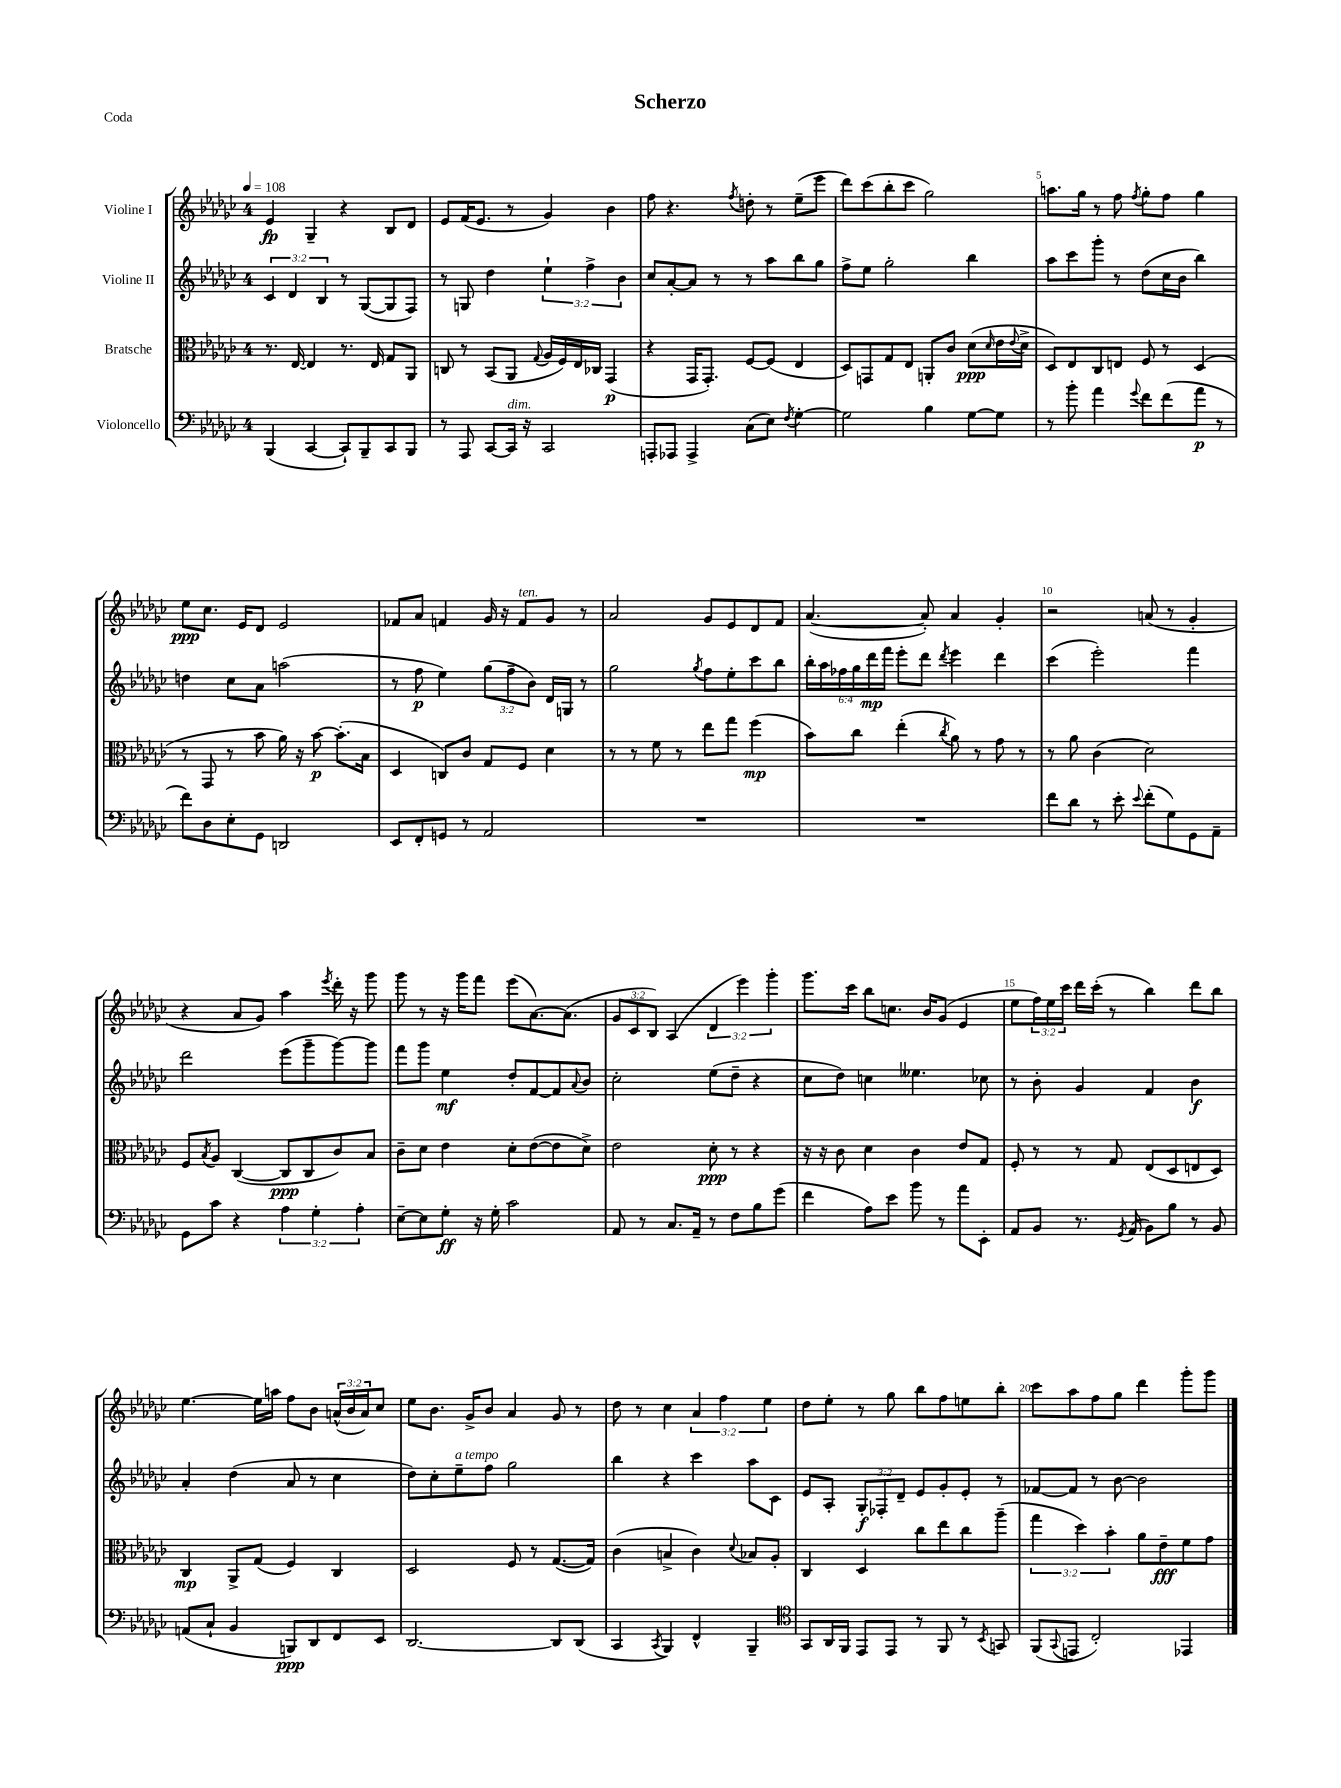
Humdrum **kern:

**kern	**dynam	**kern	**dynam	**kern	**dynam	**kern	**dynam
*part4	*part4	*part3	*part3	*part2	*part2	*part1	*part1
*staff4	*staff4	*staff3	*staff3	*staff2	*staff2	*staff1	*staff1
*I"Violoncello	*	*I"Bratsche	*	*I"Violine II	*	*I"Violine I	*
*clefF4	*	*clefC3	*	*clefG2	*	*clefG2	*
*k[b-e-a-d-g-c-]	*	*k[b-e-a-d-g-c-]	*	*k[b-e-a-d-g-c-]	*	*k[b-e-a-d-g-c-]	*
*M4/4	*	*M4/4	*	*M4/4	*	*M4/4	*
*MM108	*	*MM108	*	*MM108	*	*MM108	*
=1	=1	=1	=1	=1	=1	=1	=1
(4BBB-/	.	8.r	.	6c-/	.	4e-/	fp
.	.	.	.	6d-/	.	.	.
.	.	[16E-/	.	.	.	.	.
[4CC-/	.	4E-/]	.	.	.	4G-~/	.
.	.	.	.	6B-/	.	.	.
8CC-`/L])	.	8.r	.	8r	.	4r	.
8BBB-~/	.	.	.	([8G-/L	.	.	.
.	.	16E-/	.	.	.	.	.
8CC-/	.	8G-/L	.	8G-/]	.	8B-/L	.
8BBB-/J	.	8AA-/J	.	8F/J)	.	8d-/J	.
=2	=2	=2	=2	=2	=2	=2	=2
8r	.	8Cn/	.	8r	.	8e-/L	.
8AAA-/	.	8r	.	8Gn/	.	(16f/K	.
.	.	.	.	.	.	8.e-/J	.
[8CC-/L	.	(8BB-/L	.	4dd-\	.	.	.
!LO:TX:a:i:t=dim.	!	!	!	!	!	!	!
16CC-/Jk]	.	8AA-/J	.	.	.	8r	.
16r	.	.	.	.	.	.	.
.	.	8qqG-/	.	.	.	.	.
2CC-/	.	16A-/LL	.	6ee-`\	.	4g-/)	.
.	.	16F/)	.	.	.	.	.
.	.	16E-/	.	.	.	.	.
.	.	.	.	6ff^\	.	.	.
.	.	16C-X/JJ	.	.	.	.	.
.	.	(4GG-/	p	.	.	4b-\	.
.	.	.	.	6b-\	.	.	.
=3	=3	=3	=3	=3	=3	=3	=3
8AAAn'/L	.	4r	.	8cc-/L	.	8ff\	.
8AAA-X/J	.	.	.	[8a-'/	.	4.r	.
4AAA-^/	.	16GG-/KL	.	8a-/J]	.	.	.
.	.	8.GG-'/J)	.	.	.	.	.
.	.	.	.	8r	.	.	.
.	.	.	.	.	.	8qff/	.
(8C-\L	.	[8F/L	.	8r	.	8ddn'\	.
8E-\J)	.	(8F/J]	.	8aa-\L	.	8r	.
8qF/	.	.	.	.	.	.	.
[4G-'\	.	4E-/	.	8bb-\	.	(8ee-~\L	.
.	.	.	.	8gg-\J	.	8eee-\J	.
=4	=4	=4	=4	=4	=4	=4	=4
2G-\]	.	8D-/L)	.	8ff^\L	.	8ddd-\L)	.
.	.	8GGn/	.	8ee-\J	.	(8ccc-\	.
.	.	8G-/	.	2gg-'\	.	8bb-'\	.
.	.	8E-/J	.	.	.	8ccc-\J	.
4B-\	.	8AAn'/L	.	.	.	2gg-\)	.
.	.	8c-/J	.	.	.	.	.
[8G-\L	.	(8d-\L	ppp	4bb-\	.	.	.
.	.	16qqd-/	.	.	.	.	.
8G-\J]	.	16e-\L	.	.	.	.	.
.	.	8qqe-/	.	.	.	.	.
.	.	16d-^\JJ	.	.	.	.	.
=5	=5	=5	=5	=5	=5	=5	=5
8r	.	8D-/L)	.	8aa-\L	.	8.aan\L	.
8b-'\	.	8E-/	.	8ccc-\	.	.	.
.	.	.	.	.	.	16gg-\Jk	.
4a-\	.	8C-/	.	8ggg-'\J	.	8r	.
.	.	8En/J	.	8r	.	8ff\	.
8qqg-/	.	.	.	.	.	8qff/	.
8f\L	.	8F/	.	(8dd-\L	.	8gg-'\L	.
(8f\	.	8r	.	16cc-\L	.	8ff\J	.
.	.	.	.	16b-\JJ	.	.	.
8a-\J	p	(4D-/	.	4bb-\)	.	4gg-\	.
8r	.	.	.	.	.	.	.
!!LO:LB:g=z
=6	=6	=6	=6	=6	=6	=6	=6
8f\L)	.	8r	.	4ddn\	.	8ee-\L	ppp
8D-\	.	8GG-/	.	.	.	8.cc-\J	.
8E-'\	.	8r	.	8cc-\L	.	.	.
.	.	.	.	.	.	16e-/KL	.
8GG-\J	.	8b-\	.	8a-\J	.	8d-/J	.
2DDn/	.	16a-\)	.	(2aan\	.	2e-/	.
.	.	16r	.	.	.	.	.
.	.	[8b-\	p	.	.	.	.
.	.	(8.b-'\L]	.	.	.	.	.
.	.	16B-\Jk	.	.	.	.	.
=7	=7	=7	=7	=7	=7	=7	=7
8EE-/L	.	4D-/	.	8r	.	8f-X/L	.
8FF'/	.	.	.	8ff\	p	8a-/J	.
8GGn/J	.	8Cn/L)	.	4ee-\)	.	4fn/	.
8r	.	8c-/J	.	.	.	.	.
2AA-/	.	8G-/L	.	(12gg-\L	.	16g-/	.
.	.	.	.	.	.	16r	.
.	.	.	.	12ff~\	.	.	.
!	!	!	!	!	!	!LO:TX:a:i:t=ten.	!
.	.	8F/J	.	.	.	8f/L	.
.	.	.	.	12b-\J)	.	.	.
.	.	4d-\	.	16d-/LL	.	8g-/J	.
.	.	.	.	16Gn/JJ	.	.	.
.	.	.	.	8r	.	8r	.
=8	=8	=8	=8	=8	=8	=8	=8
1r	.	8r	.	2gg-\	.	2a-/	.
.	.	8r	.	.	.	.	.
.	.	8f\	.	.	.	.	.
.	.	8r	.	.	.	.	.
.	.	.	.	8qgg-/	.	.	.
.	.	8ee-\L	.	8ff\L	.	8g-/L	.
.	.	8gg-\J	.	8ee-'\	.	8e-/	.
.	.	(4ff\	mp	8ccc-\	.	8d-/	.
.	.	.	.	8bb-\J	.	8f/J	.
=9	=9	=9	=9	=9	=9	=9	=9
1r	.	8b-\L)	.	24bb-'\LL	.	([4.a-/	.
.	.	.	.	24aa-\	.	.	.
.	.	.	.	24ff-X\	.	.	.
.	.	8cc-\J	.	24gg-\	.	.	.
.	.	.	.	24ddd-\	mp	.	.
.	.	.	.	24fff\JJ	.	.	.
.	.	(4ee-'\	.	8eee-'\L	.	.	.
.	.	.	.	8ddd-\J	.	8a-'/])	.
.	.	8qcc-/	.	8qddd-/	.	.	.
.	.	8a-\)	.	4eee-\	.	4a-/	.
.	.	8r	.	.	.	.	.
.	.	8g-\	.	4ddd-\	.	4g-'/	.
.	.	8r	.	.	.	.	.
=10	=10	=10	=10	=10	=10	=10	=10
8f\L	.	8r	.	(4ccc-\	.	2r	.
8d-\J	.	8a-\	.	.	.	.	.
8r	.	(4c-\	.	2eee-'\)	.	.	.
8e-'\	.	.	.	.	.	.	.
8qqe-/	.	.	.	.	.	.	.
(8f'\L	.	2d-\)	.	.	.	(8an/	.
8G-\)	.	.	.	.	.	8r	.
8GG-\	.	.	.	4fff\	.	4g-'/	.
8AA-~\J	.	.	.	.	.	.	.
!!LO:LB:g=z
=11	=11	=11	=11	=11	=11	=11	=11
8GG-\L	.	8F/L	.	2ddd-\	.	4r	.
.	.	8qB-/	.	.	.	.	.
8c-\J	.	8A-/J	.	.	.	.	.
4r	.	([4C-/	.	.	.	8a-/L	.
.	.	.	.	.	.	8g-/J)	.
6A-\	.	8C-/L]	ppp	(8eee-\L	.	4aa-\	.
.	.	8C-/	.	8ggg-~\	.	.	.
6G-'\	.	.	.	.	.	.	.
.	.	.	.	.	.	8qeee-/	.
.	.	8c-/)	.	[8ggg-\)	.	16ddd-'\	.
.	.	.	.	.	.	16r	.
6A-'\	.	.	.	.	.	.	.
.	.	8B-/J	.	8ggg-\J]	.	8ggg-\	.
=12	=12	=12	=12	=12	=12	=12	=12
[8E-~\L	.	8c-~\L	.	8fff\L	.	8ggg-\	.
8E-\]	.	8d-\J	.	8ggg-\J	.	8r	.
8G-'\J	ff	4e-\	.	4ee-\	mf	16r	.
.	.	.	.	.	.	16ggg-\KL	.
16r	.	.	.	.	.	8fff\J	.
16G-'\	.	.	.	.	.	.	.
2c-\	.	8d-'\L	.	8dd-'/L	.	(8eee-\L	.
.	.	([8e-\	.	[8f/	.	[8.a-\)	.
.	.	8e-\]	.	8f/]	.	.	.
.	.	.	.	.	.	(8.a-\J]	.
.	.	.	.	8qqa-/	.	.	.
.	.	8d-^\J)	.	8b-/J	.	.	.
=13	=13	=13	=13	=13	=13	=13	=13
8AA-/	.	2e-\	.	2cc-'\	.	12g-/L	.
.	.	.	.	.	.	12c-/	.
8r	.	.	.	.	.	.	.
.	.	.	.	.	.	12B-/J)	.
8.C-/L	.	.	.	.	.	(4A-/	.
16AA-~/Jk	.	.	.	.	.	.	.
8r	.	8d-'\	ppp	(8ee-\L	.	6d-/	.
8F\L	.	8r	.	8dd-~\J	.	.	.
.	.	.	.	.	.	6eee-\)	.
8B-\	.	4r	.	4r	.	.	.
.	.	.	.	.	.	6ggg-'\	.
(8g-\J	.	.	.	.	.	.	.
=14	=14	=14	=14	=14	=14	=14	=14
4f\	.	16r	.	8cc-\L	.	8.ggg-\L	.
.	.	16r	.	.	.	.	.
.	.	8c-\	.	8dd-\J)	.	.	.
.	.	.	.	.	.	16ccc-\Jk	.
8A-\L)	.	4d-\	.	4ccn\	.	8bb-\L	.
8e-\J	.	.	.	.	.	8.ccn\J	.
8b-\	.	4c-\	.	4.ee--X\	.	.	.
.	.	.	.	.	.	16b-/KL	.
8r	.	.	.	.	.	(8g-/J	.
8a-\L	.	8e-/L	.	.	.	4e-/	.
8EE-'\J	.	8G-/J	.	8cc-X\	.	.	.
=15	=15	=15	=15	=15	=15	=15	=15
8AA-/L	.	8F'/	.	8r	.	8ee-\L	.
8BB-/J	.	8r	.	8b-'\	.	24ff\L)	.
.	.	.	.	.	.	24ee-\	.
.	.	.	.	.	.	24ccc-\JJ	.
8.r	.	8r	.	4g-/	.	16ddd-\LL	.
.	.	.	.	.	.	(16ccc-'\JJ	.
.	.	8G-/	.	.	.	8r	.
8qGG-/	.	.	.	.	.	.	.
(16AA-/	.	.	.	.	.	.	.
8BB-\L)	.	(8E-/L	.	4f/	.	4bb-\)	.
8B-\J	.	8D-/	.	.	.	.	.
8r	.	8En/	.	4b-\	f	8ddd-\L	.
8BB-/	.	8D-/J)	.	.	.	8bb-\J	.
!!LO:LB:g=z
=16	=16	=16	=16	=16	=16	=16	=16
(8AAn/L	.	4C-/	mp	4a-'/	.	[4.ee-\	.
8C-`/J	.	.	.	.	.	.	.
4BB-/	.	8AA-^/L	.	(4dd-\	.	.	.
.	.	(8G-/J	.	.	.	16ee-\LL]	.
.	.	.	.	.	.	16aan\JJ	.
8BBBn/L)	ppp	4F/)	.	8a-/	.	8ff\L	.
8DD-/	.	.	.	8r	.	8b-\J	.
8FF/	.	4C-/	.	4cc-\	.	(24an^^/LL	.
.	.	.	.	.	.	24b-/	.
.	.	.	.	.	.	24a/J)	.
8EE-/J	.	.	.	.	.	8cc-/J	.
=17	=17	=17	=17	=17	=17	=17	=17
[2.DD-/	.	2D-/	.	8dd-\L)	.	8ee-\L	.
.	.	.	.	8cc-'\	.	8.b-\J	.
!	!	!	!	!LO:TX:a:i:t=a tempo	!	!	!
.	.	.	.	8ee-~\	.	.	.
.	.	.	.	.	.	16g-^/KL	.
.	.	.	.	8ff\J	.	8b-/J	.
.	.	8F/	.	2gg-\	.	4a-/	.
.	.	8r	.	.	.	.	.
8DD-/L]	.	([8.G-/L	.	.	.	8g-/	.
(8DD-/J	.	.	.	.	.	8r	.
.	.	16G-/Jk])	.	.	.	.	.
=18	=18	=18	=18	=18	=18	=18	=18
4CC-/	.	(4c-\	.	4bb-\	.	8dd-\	.
.	.	.	.	.	.	8r	.
8qCC-/	.	.	.	.	.	.	.
4BBB-/)	.	4Bn^/	.	4r	.	4cc-\	.
4FF^^/	.	4c-\)	.	4ccc-\	.	6a-/	.
.	.	.	.	.	.	6ff\	.
.	.	8qqd-/	.	.	.	.	.
4BBB-~/	.	8B-X/L	.	8aa-\L	.	.	.
.	.	.	.	.	.	6ee-\	.
.	.	8A-'/J	.	8c-\J	.	.	.
=19	=19	=19	=19	=19	=19	=19	=19
*clefC4	*	*	*	*	*	*	*
8GG-/L	.	4C-/	.	8e-/L	.	8dd-\L	.
16AA-/L	.	.	.	8A-'/J	.	8ee-'\J	.
16FF/JJ	.	.	.	.	.	.	.
8EE-/L	.	4D-/	.	12G-'/L	f	8r	.
.	.	.	.	12F-X'/	.	.	.
8EE-/J	.	.	.	.	.	8gg-\	.
.	.	.	.	12d-~/J	.	.	.
8r	.	8cc-\L	.	8e-/L	.	8bb-\L	.
8FF/	.	8ee-\	.	8g-'/	.	8ff\	.
8r	.	8cc-\	.	8e-'/J	.	8een\	.
8qBB-/	.	.	.	.	.	.	.
8GGn/	.	(8aa-~\J	.	8r	.	8bb-'\J	.
=20	=20	=20	=20	=20	=20	=20	=20
(8FF/L	.	6gg-\	.	[8f-X/L	.	8ccc-\L	.
8qqGG-/	.	.	.	.	.	.	.
8EEn/J	.	.	.	8f-/J]	.	8aa-\	.
.	.	6dd-\)	.	.	.	.	.
2C-'/)	.	.	.	8r	.	8ff\	.
.	.	6b-'\	.	.	.	.	.
.	.	.	.	[8b-\	.	8gg-\J	.
.	.	8a-\L	.	2b-\]	.	4ddd-\	.
.	.	8e-~\	fff	.	.	.	.
4EE-X/	.	8f\	.	.	.	8ggg-'\L	.
.	.	8g-\J	.	.	.	8ggg-\J	.
==	==	==	==	==	==	==	==
*-	*-	*-	*-	*-	*-	*-	*-
